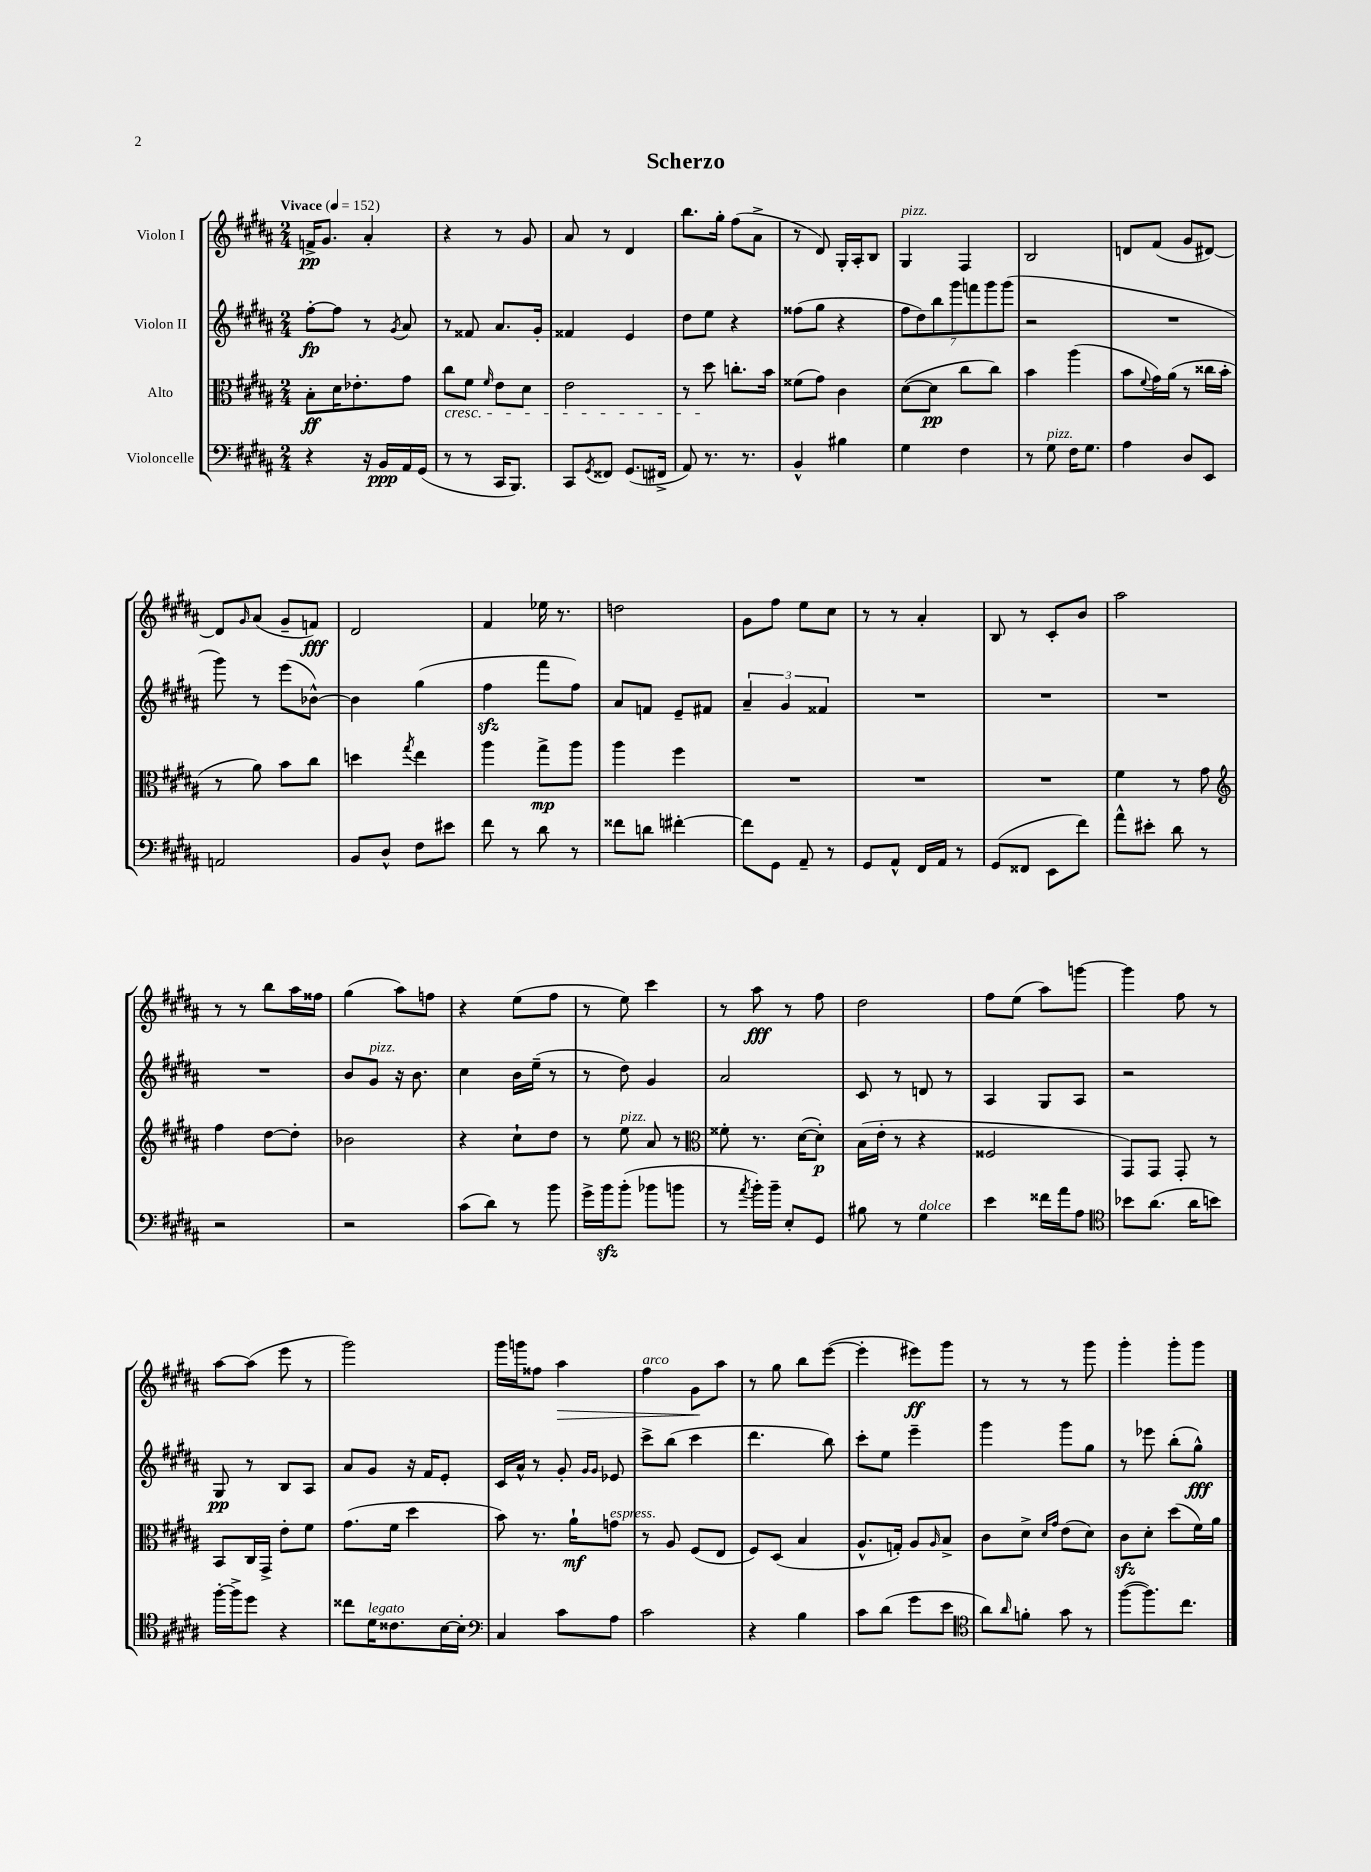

**kern	**kern	**kern	**kern
*staff4	*staff3	*staff2	*staff1
*clefF4	*clefC3	*clefG2	*clefG2
*k[f#c#g#d#a#]	*k[f#c#g#d#a#]	*k[f#c#g#d#a#]	*k[f#c#g#d#a#]
*M2/4	*M2/4	*M2/4	*M2/4
*MM152	*MM152	*MM152	*MM152
4r	8B'\L	[8ff#'\L	16f^/LK
.	.	.	8.g#/J
.	16d#\K	8ff#\]J	.
.	8.e-'\	.	.
16r	.	8r	4a#'/
16BB/LL	.	.	.
.	.	8qg#/	.
16AA#/	8g#\J	8a#/	.
(16GG#/JJ	.	.	.
=	=	=	=
8r	8cc#\L	8r	4r
8r	8f#\J	8f##/	.
.	16qqf#/	.	.
16CC#/LK	8e\L	8.a#/L	8r
8.BBB/J)	.	.	.
.	8d#\J	.	8g#/
.	.	16g#'/Jk	.
=	=	=	=
8CC#/L	2e\	4f##/	8a#/
8qGG#/	.	.	.
8FF##/J	.	.	8r
(8.GG#/L	.	4e/	4d#/
16FF#^/Jk	.	.	.
=	=	=	=
8AA#/)	8r	8dd#\L	8.bb\L
8.r	8dd#\	8ee\J	.
.	.	.	16gg#'\Jk
.	8.cc'\L	4r	(8ff#\L
8.r	.	.	.
.	.	.	8a#^\J
.	16b\Jk	.	.
=	=	=	=
4BB^^/	(8f##\L	(8ff##\L	8r
.	8g#\J)	8gg#\J	8d#/)
4B#\	4c#\	4r	16G#'/LL
.	.	.	16A#'/J
.	.	.	8B/J
=	=	=	=
4G#\	([8d#\L	14ff#\L	4G#/
.	.	14dd#\)	.
.	8d#\]J	.	.
.	.	14bb\	.
.	.	14ggg#\	.
4F#\	8cc#\L	.	4F#/
.	.	14fff\	.
.	.	14ggg#\	.
.	8cc#\J)	.	.
.	.	(14ggg#\J	.
=	=	=	=
8r	4b\	2r	2B/
8G#\	.	.	.
16F#\LK	(4aa#\	.	.
8.G#\J	.	.	.
=	=	=	=
4A#\	8b\L	2r	8d/L
.	8qqf#/	.	.
.	16g#\L)	.	(8f#/J
.	(16a#\JJ	.	.
8D#/L	8r	.	8g#/L
8EE/J	16cc##\LL	.	[8d#/J)
.	16b'\JJ	.	.
=	=	=	=
2AA/	8r	8ggg#\)	8d#/]L
.	.	.	16qqg#/
.	8a#\)	8r	(8a#/J
.	8b\L	(8eee\L	8g#~/L
.	8cc#\J	[8b-^^\J)	8f/J)
=	=	=	=
8BB/L	4dd\	4b-\]	2d#/
8D#^^/J	.	.	.
.	8qgg#/	.	.
8F#\L	4ee\	(4gg#\	.
8e#\J	.	.	.
=	=	=	=
8f#\	4aa#\	4ff#\	4f#/
8r	.	.	.
8d#\	8gg#^\L	8fff#\L	16ee-\
.	.	.	8.r
8r	8aa#\J	8ff#\J)	.
=	=	=	=
8f##\L	4aa#\	8a#/L	2dd\
8d\J	.	8f/J	.
[4f#'\	4ff#\	8e~/L	.
.	.	8f#/J	.
=	=	=	=
8f#\]L	2r	6a#~/	8g#\L
8GG#\J	.	.	8ff#\J
.	.	6g#/	.
8AA#~/	.	.	8ee\L
.	.	6f##/	.
8r	.	.	8cc#\J
=	=	=	=
8GG#/L	2r	2r	8r
8AA#^^/J	.	.	8r
16FF#/LL	.	.	4a#'/
16AA#/JJ	.	.	.
8r	.	.	.
=	=	=	=
(8GG#/L	2r	2r	8B/
8FF##/J	.	.	8r
8EE\L	.	.	8c#'/L
8f#\J)	.	.	8b/J
=	=	=	=
8a#^^\L	4f#\	2r	2aa#\
8e#'\J	.	.	.
8d#\	8r	.	.
8r	8g#\	.	.
=	=	=	=
*	*clefG2	*	*
2r	4ff#\	2r	8r
.	.	.	8r
.	[8dd#\L	.	8bb\L
.	8dd#'\]J	.	16aa#\L
.	.	.	16ff##\JJ
=	=	=	=
2r	2b-\	8b/L	(4gg#\
.	.	8g#/J	.
.	.	16r	8aa#\L)
.	.	8.b\	.
.	.	.	8ff\J
=	=	=	=
(8c#\L	4r	4cc#\	4r
8d#\J)	.	.	.
8r	8cc#`\L	16b\LL	(8ee\L
.	.	(16ee~\JJ	.
8b\	8dd#\J	8r	8ff#\J
=	=	=	=
16g#^\LL	8r	8r	8r
16b\J	.	.	.
(8b'\J	8ee\	8dd#\)	8ee\)
8b-\L	8a#/	4g#/	4ccc#\
8b\J	8r	.	.
=	=	=	=
*	*clefC3	*	*
8r	8f##'\	2a#/	8r
8qa#/	.	.	.
16b'\LL)	8.r	.	8aa#\
16b~\JJ	.	.	.
8E'/L	.	.	8r
.	([16d#\LK	.	.
8GG#/J	8d#'\]J)	.	8ff#\
=	=	=	=
8B#\	(16B\LL	8c#/	2dd#\
.	16e'\JJ	.	.
8r	8r	8r	.
4G#\	4r	8d/	.
.	.	8r	.
=	=	=	=
4e\	2F##/	4A#/	8ff#\L
.	.	.	(8ee\J
16f##\LL	.	8G#/L	8aa#\L)
16a#\J	.	.	.
8A#\J	.	8A#/J	[8ggg\J
=	=	=	=
*clefC4	*	*	*
8b-\L	8GG#/L)	2r	4ggg\]
(8.a#\J	8GG#/J	.	.
.	8GG#'/	.	8ff#\
16a#\LK	.	.	.
8b\J)	8r	.	8r
=	=	=	=
[16ff#'\LL	8BB/L	8G#/	[8aa#\L
16ff#^\]J	.	.	.
8dd#\J	16C#/L	8r	(8aa#\]J
.	16GG#^/JJ	.	.
4r	8e'\L	8B/L	8eee\
.	8f#\J	8A#/J	8r
=	=	=	=
8cc##\L	(8.g#\L	8a#/L	2ggg#\)
16d#\K	.	8g#/J	.
8.c##\	16f#\Jk	.	.
.	4dd#\	16r	.
.	.	16f#/LK	.
[16B\L	.	8e'/J	.
16B'\]JJ	.	.	.
=	=	=	=
*clefF4	*	*	*
4C#/	8b\)	16c#/LL	16ggg#\LL
.	.	16a#^^/JJ	16ggg\J
.	8.r	8r	8ff##\J
8c#\L	.	8g#'/	4aa#\
.	16a#`\LK	.	.
.	.	16qqg#/LL	.
.	.	16qqg#/JJ	.
8A#\J	8g\J	8e-/	.
=	=	=	=
2c#\	8r	8ccc#^\L	4ff#\
.	8A#/	(8bb\J	.
.	(8F#/L	4ccc#\	8g#\L
.	8E/J	.	8aa#\J
=	=	=	=
4r	8F#/L)	4.ddd#\	8r
.	(8D#/J	.	8gg#\
4B\	4B/	.	8bb\L
.	.	8bb\)	([8eee\J
=	=	=	=
8c#\L	8.A#^^/L	8ccc#'\L	4eee'\]
(8d#\J	.	8ee\J	.
.	16G'/Jk)	.	.
8g#\L	8A#/L	4eee~\	8eee#\L)
.	16qqA#/	.	.
8e\J	8B^/J	.	8ggg#\J
=	=	=	=
*clefC4	*	*	*
8a#\L)	8c#\L	4ggg#\	8r
16qqa#/	.	.	.
8f'\J	8d#^\J	.	8r
.	16qqd#/LL	.	.
.	16qqg#/JJ	.	.
8g#\	(8e\L	8ggg#\L	8r
8r	8d#\J)	8gg#\J	8ggg#\
=	=	=	=
([8ff#\L	8c#\L	8r	4ggg#'\
8.ff#\])	8d#'\J	8eee-\	.
.	(8dd#\L	(8bb'\L	8ggg#'\L
8.cc#\J	.	.	.
.	16f#\L)	8gg#^^\J)	8ggg#\J
.	16a#\JJ	.	.
==	==	==	==
*-	*-	*-	*-
